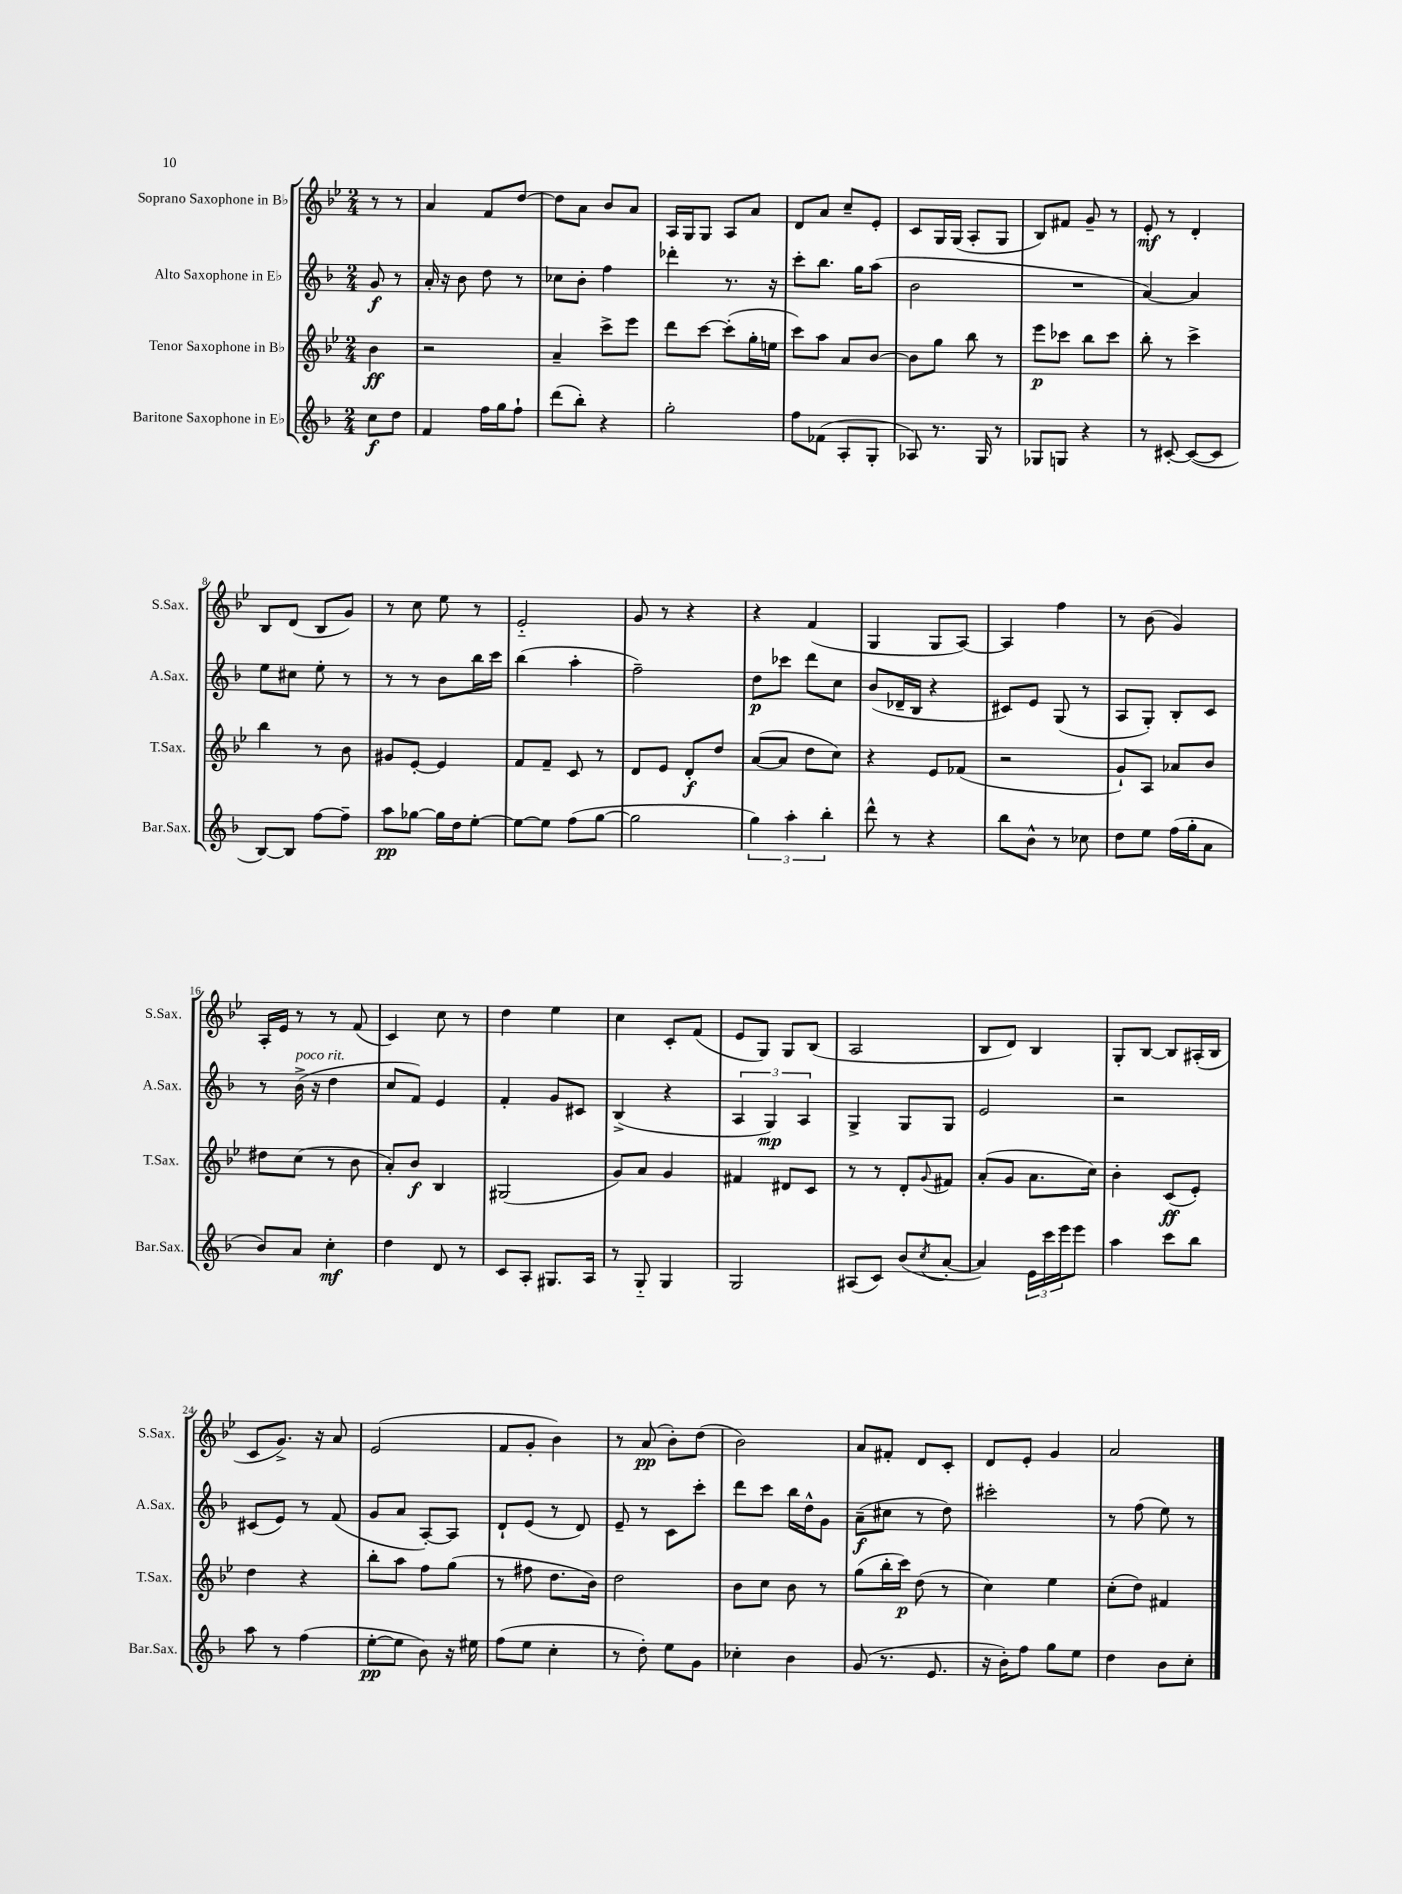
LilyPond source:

<<
\new StaffGroup <<
\new Staff = "s0" \with { instrumentName = "Soprano Saxophone in Bb" shortInstrumentName = "S.Sax." } {
    \clef treble \key bes \major \numericTimeSignature \time 2/4 \partial 4
    r8 r8 |
    a'4 f'8 d''8~ |
    d''8 a'8 bes'8 a'8 |
    a16 g16 g8 a8 a'8 |
    d'8 a'8 c''8-- ees'8-. |
    c'8 g16 g16( a8-. g8 |
    bes8) fis'8 g'8-- r8 |
    ees'8-.\mf r8 d'4-. |
    bes8 d'8( bes8 g'8) |
    r8 c''8 ees''8 r8 |
    ees'2-_ |
    g'8 r8 r4 |
    r4 f'4( |
    g4 g8 a8~) |
    a4 f''4 |
    r8 bes'8( g'4) |
    a16-. ees'16 r8 r8 f'8( |
    c'4) c''8 r8 |
    d''4 ees''4 |
    c''4 c'8-. f'8( |
    ees'8 g8) g8 bes8( |
    a2 |
    bes8 d'8) bes4 |
    g8-. bes8~ bes8 ais16-.( bes16 |
    c'8 g'8.->) r16 a'8 |
    ees'2( |
    f'8 g'8-. bes'4) |
    r8 a'8\pp( bes'8-.) d''8( |
    bes'2) |
    a'8 fis'8-. d'8 c'8-. |
    d'8 ees'8-. g'4 |
    a'2 \bar "|." |
}
\new Staff = "s1" \with { instrumentName = "Alto Saxophone in Eb" shortInstrumentName = "A.Sax." } {
    \clef treble \key f \major \numericTimeSignature \time 2/4 \partial 4
    g'8\f r8 |
    a'16-. r16 bes'8 d''8 r8 |
    ces''8 bes'8-. f''4 |
    des'''4-. r8. r16 |
    c'''8-. bes''8. g''16 a''8( |
    bes'2 |
    R2 |
    a'4~) a'4 |
    e''8 cis''8 e''8-. r8 |
    r8 r8 bes'8 bes''16 c'''16 |
    bes''4( a''4-. |
    f''2--) |
    d''8\p ces'''8 d'''8 c''8 |
    bes'8( des'16-- bes16 r4 |
    cis'8) e'8 g8( r8 |
    a8 g8-.) bes8-. c'8 |
    r8 bes'16->^\markup { \italic "poco rit." }( r16 d''4 |
    c''8 f'8) e'4 |
    f'4-. g'8 cis'8 |
    bes4->( r4 |
    \tuplet 3/2 { a4 g4\mp) a4 } |
    g4-> g8 g8 |
    e'2 |
    r2 |
    cis'8( e'8) r8 f'8( |
    g'8 a'8 a8~-.) a8 |
    d'8-! e'8( r8 d'8) |
    e'8-- r8 c'8 c'''8-. |
    d'''8 c'''8 bes''16 d''16-^ g'8 |
    a'8--\f( cis''8 r8 d''8) |
    cis'''2-. |
    r8 f''8( e''8) r8 \bar "|." |
}
\new Staff = "s2" \with { instrumentName = "Tenor Saxophone in Bb" shortInstrumentName = "T.Sax." } {
    \clef treble \key bes \major \numericTimeSignature \time 2/4 \partial 4
    bes'4\ff |
    r2 |
    a'4-- c'''8-> ees'''8 |
    d'''8 c'''8~ c'''8-.( g''16-. e''16 |
    c'''8) a''8 a'8 bes'8~ |
    bes'8 g''8 bes''8 r8 |
    ees'''8\p ces'''8 bes''8 ces'''8 |
    bes''8-. r8 c'''4-> |
    bes''4 r8 bes'8 |
    gis'8 ees'8~-. ees'4 |
    f'8 f'8-- c'8 r8 |
    d'8 ees'8 d'8-.\f d''8 |
    a'8~( a'8 d''8 c''8) |
    r4 ees'8 fes'8( |
    r2 |
    g'8-!) a8 aes'8 bes'8 |
    dis''8 c''8( r8 bes'8 |
    a'8-.) bes'8\f bes4 |
    gis2( |
    g'8) a'8 g'4 |
    fis'4 dis'8 c'8 |
    r8 r8 d'8-. \appoggiatura { g'8 } fis'8 |
    a'8-.( g'8 a'8. c''16) |
    bes'4-. c'8\ff( ees'8-.) |
    d''4 r4 |
    bes''8-. a''8 f''8 g''8( |
    r8 fis''8 d''8. bes'16) |
    d''2 |
    bes'8 c''8 bes'8 r8 |
    g''8( bes''16-. c'''16\p) d''8( r8 |
    c''4) ees''4 |
    c''8-.( d''8) fis'4 \bar "|." |
}
\new Staff = "s3" \with { instrumentName = "Baritone Saxophone in Eb" shortInstrumentName = "Bar.Sax." } {
    \clef treble \key f \major \numericTimeSignature \time 2/4 \partial 4
    c''8\f d''8 |
    f'4 f''16 g''16 f''8-! |
    d'''8( bes''8-.) r4 |
    g''2-. |
    f''8 fes'8( a8-. g8-. |
    aes8) r8. g16 r8 |
    ges8 g8 r4 |
    r8 cis'8~-. cis'8~( cis'8 |
    bes8~) bes8 f''8~ f''8-- |
    a''8\pp ges''8~ ges''16 d''16 e''8~-. |
    e''8~ e''8 f''8( g''8~ |
    g''2 |
    \tuplet 3/2 { g''4) a''4-. bes''4-. } |
    d'''8-^ r8 r4 |
    bes''8 bes'8-^ r8 ces''8 |
    d''8 e''8 f''16( g''16-. a'8 |
    bes'8) a'8 c''4-.\mf |
    d''4 d'8 r8 |
    c'8 a8-. gis8. a16 |
    r8 g8-_ g4 |
    g2 |
    ais8( c'8) bes'8( \acciaccatura { c''8 } a'8~-. |
    a'4) \tuplet 3/2 { e'16 c'''16 e'''16 } e'''8 |
    a''4 c'''8 bes''8 |
    a''8 r8 f''4( |
    e''8~-.\pp e''8 bes'8) r16 eis''16 |
    f''8( e''8 c''4-. |
    r8 d''8-.) e''8 g'8 |
    ces''4-. bes'4 |
    g'8( r8. e'8. |
    r16 bes'16-.) f''8 g''8 e''8 |
    d''4 bes'8 c''8-. \bar "|." |
}
>>
>>
